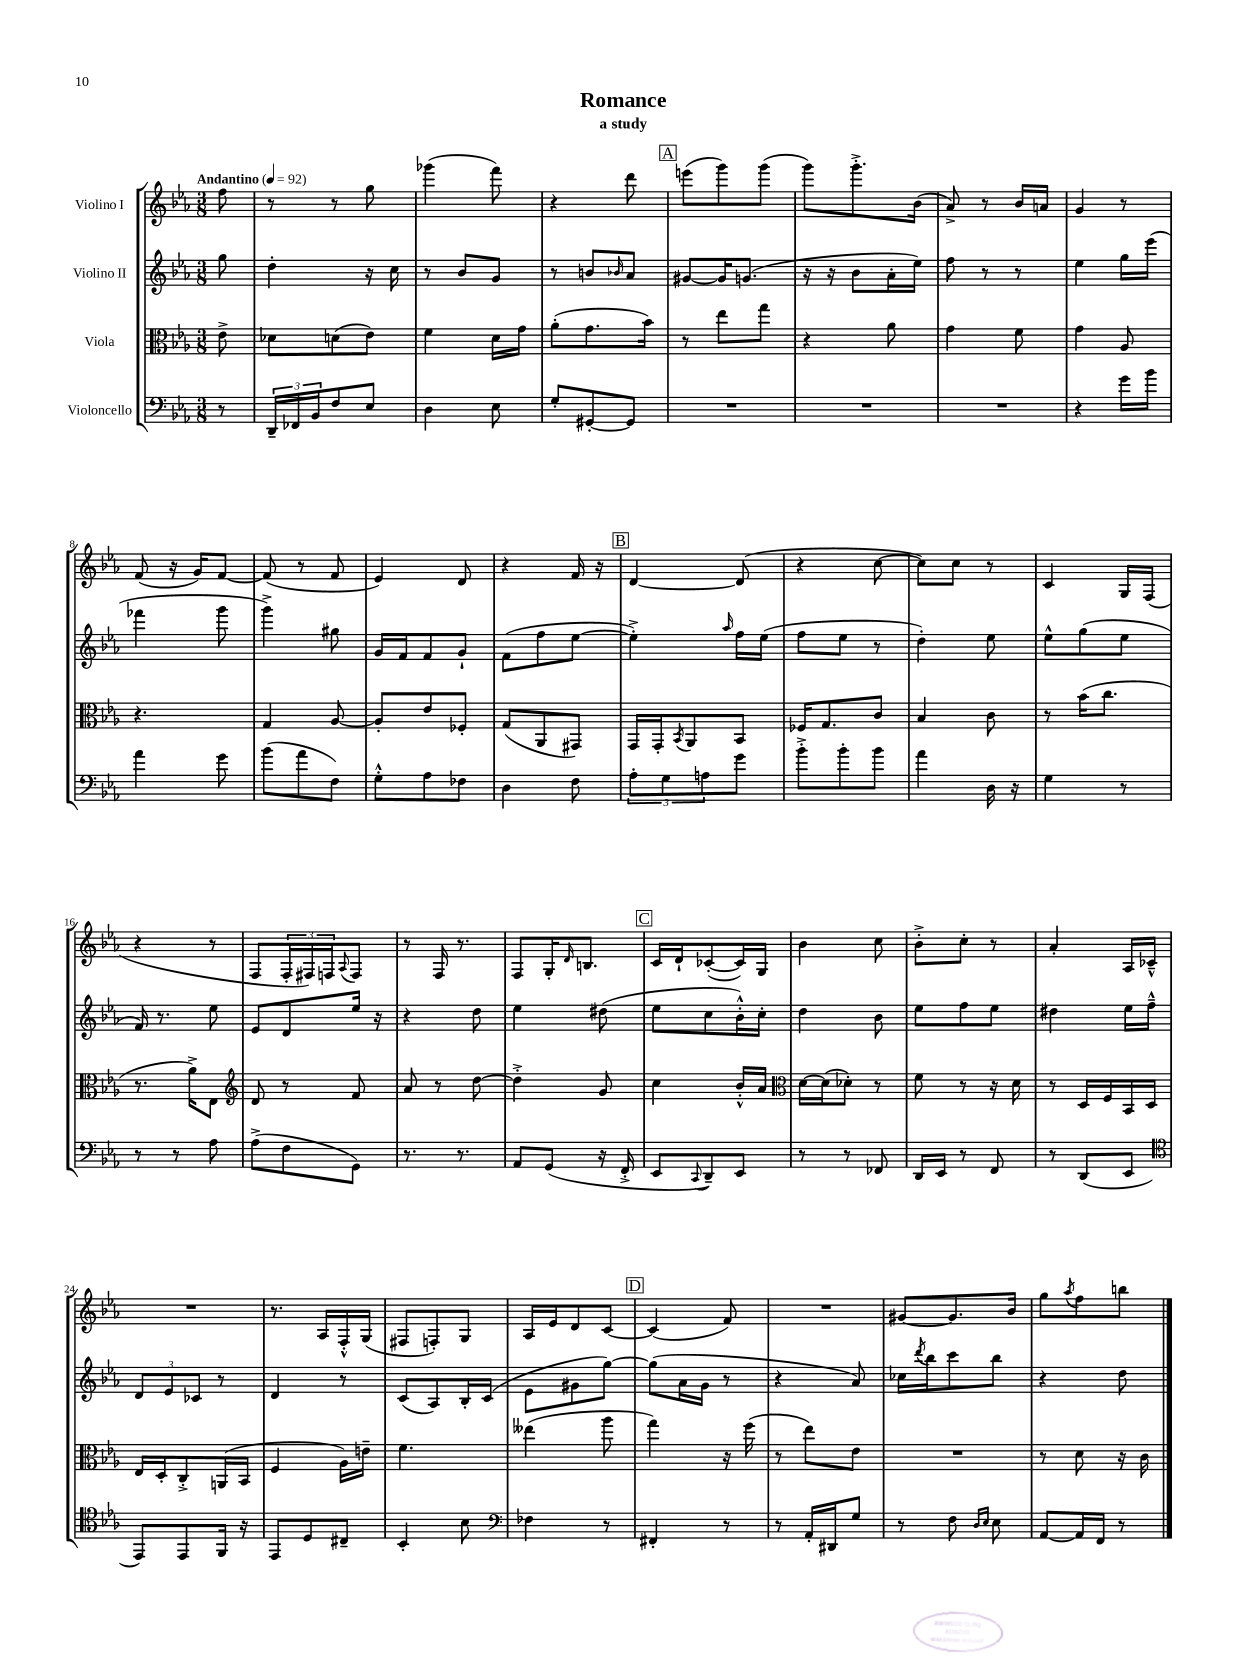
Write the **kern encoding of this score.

**kern	**kern	**kern	**kern
*staff4	*staff3	*staff2	*staff1
*clefF4	*clefC3	*clefG2	*clefG2
*k[b-e-a-]	*k[b-e-a-]	*k[b-e-a-]	*k[b-e-a-]
*M3/8	*M3/8	*M3/8	*M3/8
*MM92	*MM92	*MM92	*MM92
8r	8e-^	8gg	8ff
=	=	=	=
24DD~	8d-	4dd'	8r
24FF-	.	.	.
24BB-	.	.	.
8F	(8d	.	8r
8E-	8e-)	16r	8gg
.	.	16cc	.
=	=	=	=
4D	4f	8r	(4ggg-
.	.	8b-	.
8E-	16d	8g	8fff)
.	16g	.	.
=	=	=	=
8G'	(8a-'	8r	4r
[8GG#'	8.g	8b	.
.	.	16qqb-	.
8GG#]	.	8a-	8ddd
.	16b-)	.	.
=	=	=	=
4.r	8r	[8g#	(8eee
.	8ee-	16g#]	8ggg)
.	.	(8.g	.
.	8gg	.	(8ggg
=	=	=	=
4.r	4r	16r	8ggg)
.	.	16r	.
.	.	8b-	8.ggg'^
.	8a-	16a-'	.
.	.	16ee-)	(16b-
=	=	=	=
4.r	4g	8ff	8a-^)
.	.	8r	8r
.	8f	8r	16b-
.	.	.	16a
=	=	=	=
4r	4g	4ee-	4g
16g	8A-	16gg	8r
16b-	.	(16eee-	.
=	=	=	=
4a-	4.r	4fff-	(8f
.	.	.	16r
.	.	.	16g)
8g	.	8ggg	[8f
=	=	=	=
(8b-	4G	4ggg^)	(8f]
8a-	.	.	8r
8F)	[8A-	8gg#	8f
=	=	=	=
8G'^^	8A-']	16g	4e-)
.	.	16f	.
8A-	8e-	8f	.
8F-	8F-'	8g`	8d
=	=	=	=
4D	(8G	(8f	4r
.	8AA-	8ff	.
8F	8GG#)	[8ee-	16f
.	.	.	16r
=	=	=	=
12A-'	16GG	4ee-'^])	[4d
.	16GG'	.	.
12G	.	.	.
.	8qBB-	.	.
.	8AA-	.	.
12A	.	.	.
.	.	16qqaa-	.
8g	8BB-	16ff	(8d]
.	.	(16ee-	.
=	=	=	=
8b-'^	16F-	8ff	4r
.	8.G	.	.
8b-'	.	8ee-	.
8b-	8c	8r	[8cc
=	=	=	=
4a-	4B-	4dd')	8cc])
.	.	.	8cc
16D	8c	8ee-	8r
16r	.	.	.
=	=	=	=
4G	8r	8ee-^^	4c
.	(16b-	(8gg	.
.	8.cc	.	.
8r	.	8ee-	16G
.	.	.	(16F
=	=	=	=
8r	8.r	16f)	4r
.	.	8.r	.
8r	.	.	.
.	16a-^)	.	.
8A-	8E-	8ee-	8r
=	=	=	=
*	*clefG2	*	*
(8A-^	8d	8e-	8F
8F	8r	8d	24F'
.	.	.	24F#)
.	.	.	24F
.	.	.	8qqA-
8GG)	8f	16ee-	8F
.	.	16r	.
=	=	=	=
8.r	8a-	4r	8r
.	8r	.	16F
8.r	.	.	8.r
.	[8dd	8dd	.
=	=	=	=
8AA-	4dd'^]	4ee-	8F
(8GG	.	.	16G'
.	.	.	16qqd
.	.	.	8.B
16r	8g	(8dd#	.
16FF'^	.	.	.
=	=	=	=
8EE-	4cc	8ee-	16c
.	.	.	16d`
8qqCC	.	.	.
8DD~)	.	8cc	([8c-'
8EE-	16b-'^^	16b-'^^)	16c-])
.	16a-	16cc'	16G
=	=	=	=
*	*clefC3	*	*
8r	[16d	4dd	4b-
.	(16d]	.	.
8r	8d-')	.	.
8FF-	8r	8b-	8cc
=	=	=	=
16DD	8f	8ee-	8b-'^
16EE-	.	.	.
8r	8r	8ff	8cc'
8FF	16r	8ee-	8r
.	16d	.	.
=	=	=	=
8r	8r	4dd#	4a-'
(8DD	16D	.	.
.	16F	.	.
8EE-	16BB-	16ee-	16A-
.	16D	16ff~^^	16c-~^^
=	=	=	=
*clefC4	*	*	*
8EE-)	16E-	12d	4.r
.	16D'	.	.
.	.	12e-	.
8EE-	8C'^	.	.
.	.	12c-	.
16FF	(16AA	8r	.
16r	16BB-	.	.
=	=	=	=
8EE-	4F	4d	8.r
8D	.	.	.
.	.	.	16A-
8C#~	16A-)	8r	16F'^^
.	16e~	.	(16G
=	=	=	=
4BB-'	4.f	(8c	8F#
.	.	8A-)	8F')
8B-	.	16B-'	8G
.	.	(16c	.
=	=	=	=
*clefF4	*	*	*
4F-	(4ee--	8e-	16A-
.	.	.	16e-
.	.	8g#	8d
8r	8aa-	[8gg)	[8c
=	=	=	=
4FF#'	4gg)	(8gg]	(4c]
.	.	16a-	.
.	.	16g	.
8r	16r	8r	8f)
.	(16ff	.	.
=	=	=	=
8r	8r	4r	4.r
16AA-'	8ee-)	.	.
16DD#	.	.	.
8G	8e-	8a-)	.
=	=	=	=
8r	4.r	16cc-	[8g#
.	.	8qddd	.
.	.	16bb-	.
8F	.	8ccc	8.g#]
16qqD	.	.	.
16qqE-	.	.	.
8E-	.	8bb-	.
.	.	.	16b-
=	=	=	=
[8AA-	8r	4r	8gg
.	.	.	8qaa-
16AA-]	8d	.	8ff
16FF	.	.	.
8r	16r	8dd	8bb
.	16c	.	.
==	==	==	==
*-	*-	*-	*-
